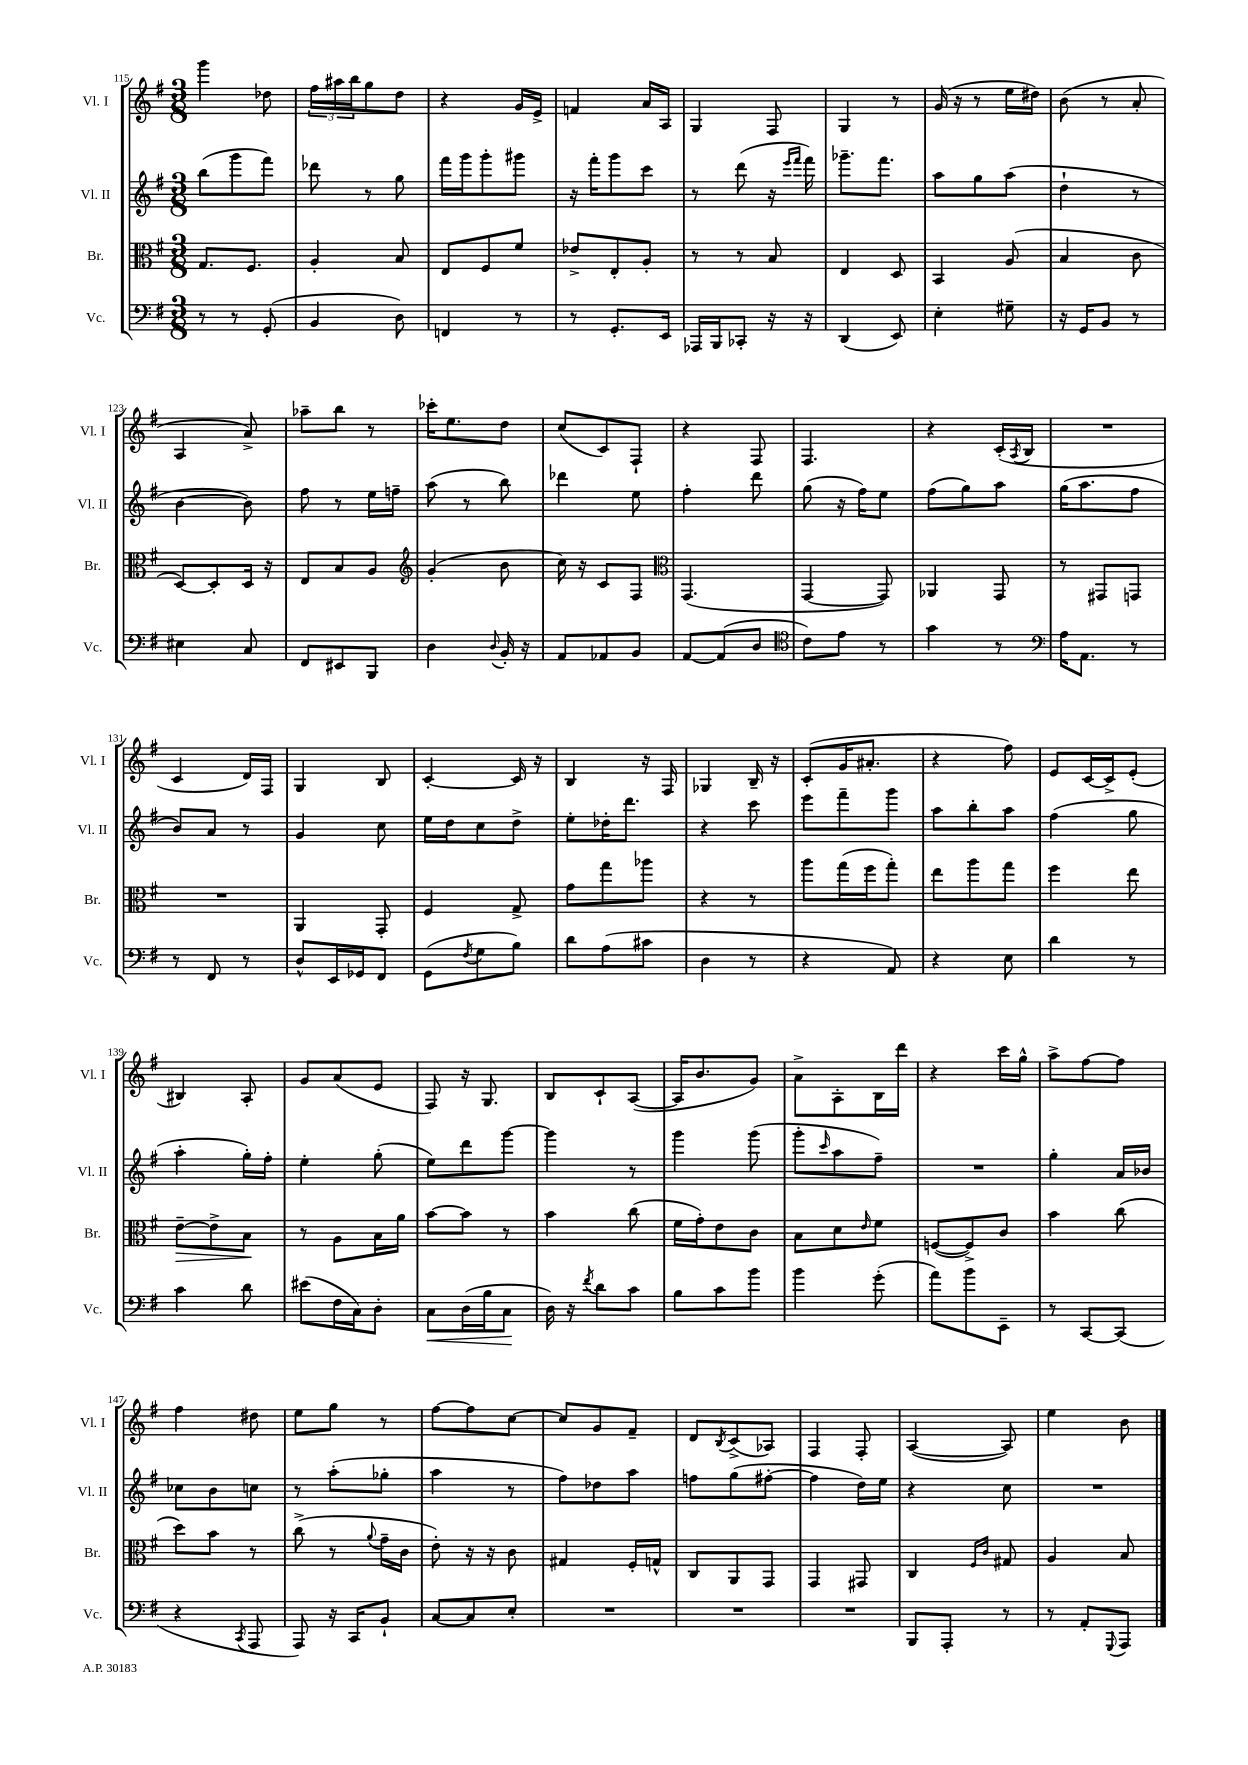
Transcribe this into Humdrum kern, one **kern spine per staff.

**kern	**kern	**kern	**kern
*staff4	*staff3	*staff2	*staff1
*clefF4	*clefC3	*clefG2	*clefG2
*k[f#]	*k[f#]	*k[f#]	*k[f#]
*M3/8	*M3/8	*M3/8	*M3/8
8r	8.G	(8bb	4ggg
8r	.	8ggg	.
.	8.F#	.	.
(8GG'	.	8fff#)	8dd-
=	=	=	=
4BB	4A'	8ddd-	24ff#
.	.	.	24aa#
.	.	.	24bb
.	.	8r	8gg
8D)	8B	8gg	8dd
=	=	=	=
4FF	8E	16fff#	4r
.	.	16ggg	.
.	8F#	8ggg'	.
8r	8f#	8ggg#	16g
.	.	.	16e^
=	=	=	=
8r	8e-^	16r	4f
.	.	16fff#'	.
8.GG'	8E'	8ggg	.
.	8A'	8ccc	16a
16EE	.	.	16A
=	=	=	=
16AAA-	8r	8r	4G
16BBB	.	.	.
8CC-'	8r	(8ddd	.
16r	8B	16r	8F#
.	.	16qqeee	.
.	.	16qqfff#	.
16r	.	16fff#)	.
=	=	=	=
(4DD	4E	8.ggg-~	4G
.	.	8.fff#	.
8EE)	8D	.	8r
=	=	=	=
4E'	4BB	8aa	(16g
.	.	.	16r
.	.	8gg	8r
8G#~	(8A	(8aa	16ee
.	.	.	16dd#)
=	=	=	=
16r	4B	4dd`	(8b
16GG	.	.	.
8BB	.	.	8r
8r	8c	8r	8a'
=	=	=	=
4E#	[8D)	[4b	4A
.	8D']	.	.
8C	16D	8b])	8a^)
.	16r	.	.
=	=	=	=
8FF#	8E	8ff#	8aa-~
8EE#	8B	8r	8bb
8BBB	8A	16ee	8r
.	.	16ff~	.
=	=	=	=
*	*clefG2	*	*
4D	(4g'	(8aa	16ccc-'
.	.	.	8.ee
.	.	8r	.
8qqD	.	.	.
16BB'	8b	8bb)	8dd
16r	.	.	.
=	=	=	=
8AA	16cc)	4ddd-	(8cc
.	16r	.	.
8AA-	8c	.	8c)
8BB	8F#	8ee	8F#`
=	=	=	=
*	*clefC3	*	*
[8AA	(4.GG	4ff#'	4r
(8AA]	.	.	.
8D	.	8ddd	8F#
=	=	=	=
*clefC4	*	*	*
8c)	[4GG	(8gg	4.F#
8e	.	16r	.
.	.	16ff#)	.
8r	8GG])	8ee	.
=	=	=	=
4g	4AA-	(8ff#	4r
.	.	8gg)	.
8r	8GG	8aa	(16c'
.	.	.	8qA
.	.	.	16B
=	=	=	=
*clefF4	*	*	*
16A	8r	(16gg	4.r
8.AA	.	8.aa	.
.	8GG#	.	.
8r	8GG	8ff#	.
=	=	=	=
8r	4.r	8b)	4c
8FF#	.	8a	.
8r	.	8r	16d)
.	.	.	16F#
=	=	=	=
8D^^	4AA	4g	4G
16EE	.	.	.
16GG-	.	.	.
8FF#	8GG'	8cc	8B
=	=	=	=
(8GG	4F#	16ee	[4c'
.	.	16dd	.
8qF#	.	.	.
8G	.	8cc	.
8B)	8G^	8dd^	16c]
.	.	.	16r
=	=	=	=
8d	8g	8ee'	4B
(8A	8gg	16dd-'	.
.	.	8.ddd	.
8c#	8aa-	.	16r
.	.	.	16F#
=	=	=	=
4D	4r	4r	4G-
8r	8r	8ccc	16B~
.	.	.	16r
=	=	=	=
4r	8aa	8eee	(8c'
.	(16gg	8fff#~	16g
.	16ff#	.	8.a#'
8AA)	8gg')	8ggg	.
=	=	=	=
4r	8ee	8aa	4r
.	8aa	8bb'	.
8E	8gg	8aa	8ff#)
=	=	=	=
4d	4ff#	(4ff#	8e
.	.	.	[16c
.	.	.	16c^]
8r	8ee	8gg	(8e'
=	=	=	=
4c	[8e~	4aa'	4B#)
.	8e^]	.	.
8d	8B	16gg')	8A'
.	.	16ff#'	.
=	=	=	=
(8e#	8r	4ee'	8g
16F#	8A	.	(8a
16C)	.	.	.
8D'	16B	(8gg'	8e
.	16a	.	.
=	=	=	=
8C	[8b	8ee)	8F#)
(16D	8b]	8ddd	16r
16B	.	.	8.G
8C	8r	[8ggg	.
=	=	=	=
16D)	4b	4ggg]	8B
16r	.	.	.
8qf#	.	.	.
8d	.	.	8c`
8c	(8cc	8r	([8A
=	=	=	=
8B	16f#	4ggg	16A]
.	16g')	.	8.b
8c	8e	.	.
8b	8c	(8ggg	8g)
=	=	=	=
4b	8B	8ggg'	8a^
.	.	16qqccc	.
.	8d	8aa	8A'
.	16qqe	.	.
(8g'	8f#	8ff#~)	16B
.	.	.	16ddd
=	=	=	=
8a)	([8F	4.r	4r
8b	8F^])	.	.
8EE~	8c	.	16ccc
.	.	.	16gg^^
=	=	=	=
8r	4b	4gg'	8aa^
[8CC	.	.	[8ff#
(8CC]	(8cc	16a	8ff#]
.	.	16b-	.
=	=	=	=
4r	8dd)	8cc-	4ff#
.	8b	8b	.
8qCC	.	.	.
8AAA	8r	8cc	8dd#
=	=	=	=
8AAA)	(8cc^	8r	8ee
16r	8r	(8aa'	8gg
16CC	.	.	.
.	8qqa	.	.
8BB`	16g~	8gg-'	8r
.	16c	.	.
=	=	=	=
[8C	8e')	4aa	[8ff#
8C]	16r	.	8ff#]
.	16r	.	.
8E'	8c	8r	[8cc
=	=	=	=
4.r	4G#	8ff#)	8cc]
.	.	8dd-	8g
.	16F#'	8aa	8f#~
.	16G^^	.	.
=	=	=	=
4.r	8C	8ff	8d
.	.	.	8qB
.	8AA	(8gg	(8c^
.	8GG	[8ff#'	8A-)
=	=	=	=
4.r	4GG	4ff#]	4F#
.	8GG#	16dd)	8F#'
.	.	16ee	.
=	=	=	=
8BBB	4C	4r	([4A
8AAA'	.	.	.
.	16qqF#	.	.
.	16qqc	.	.
8r	8G#	8cc	8A])
=	=	=	=
8r	4A	4.r	4ee
8AA'	.	.	.
8qqGGG	.	.	.
8AAA	8B	.	8b
==	==	==	==
*-	*-	*-	*-
